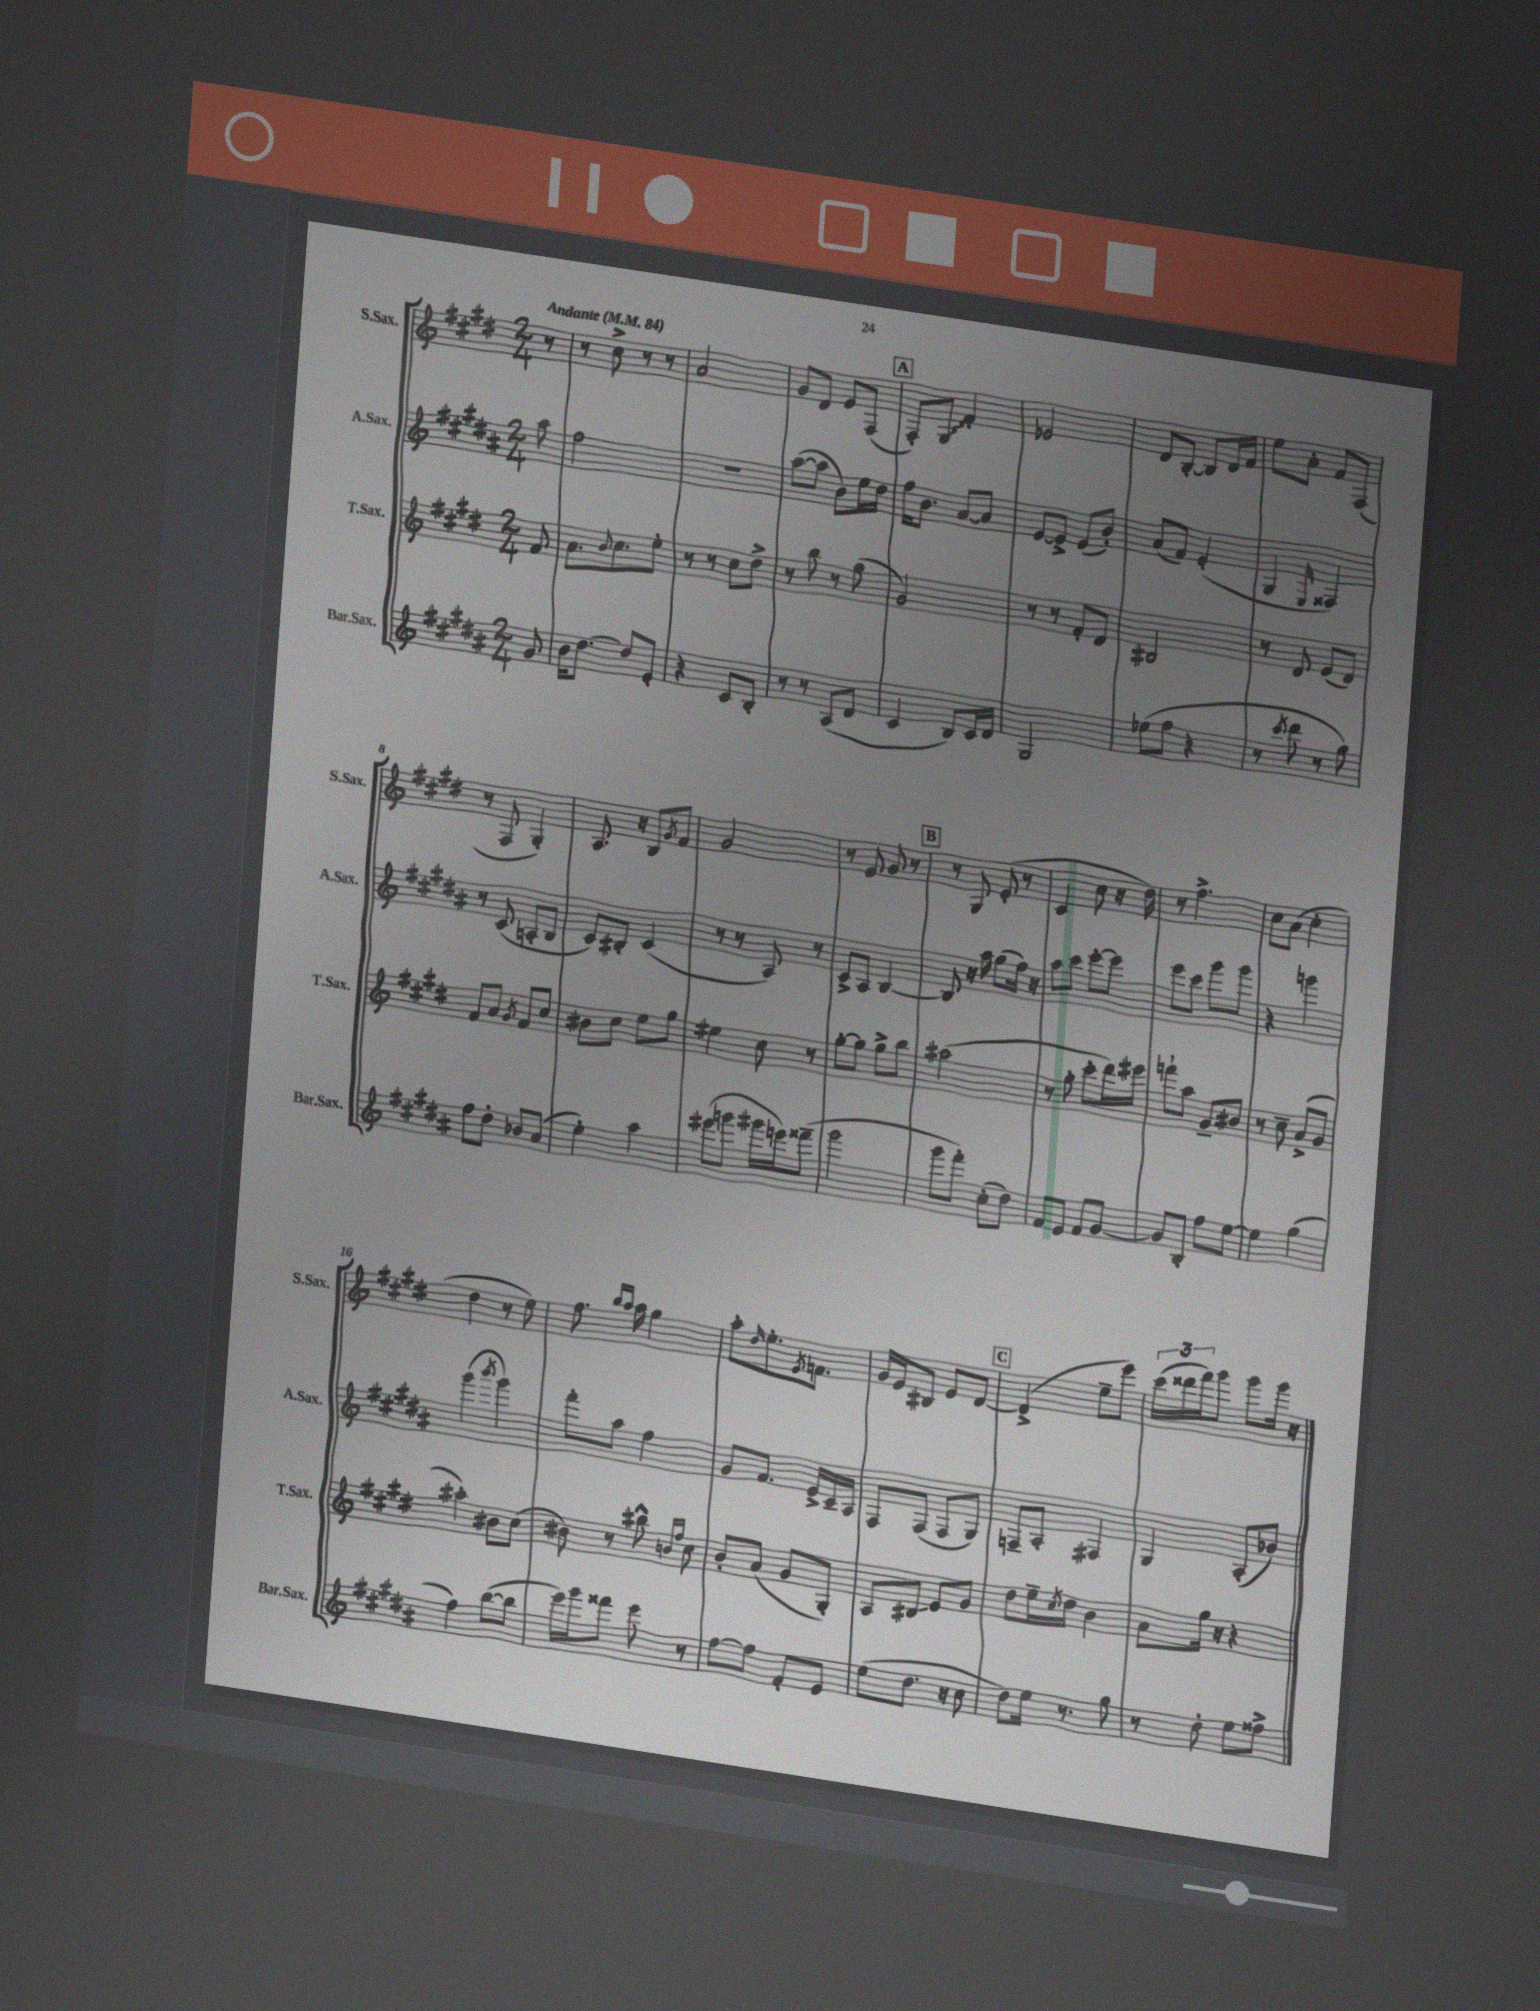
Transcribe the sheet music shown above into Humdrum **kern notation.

**kern	**kern	**kern	**kern
*staff4	*staff3	*staff2	*staff1
*clefG2	*clefG2	*clefG2	*clefG2
*k[f#c#g#d#a#]	*k[f#c#g#d#]	*k[f#c#g#d#a#]	*k[f#c#g#d#]
*M2/4	*M2/4	*M2/4	*M2/4
*MM84	*MM84	*MM84	*MM84
8g#	8f#	8aa#	8r
=	=	=	=
16b	8.a	2ff#	8r
[8.dd#	.	.	.
.	.	.	8cc#^
.	8qqb	.	.
.	8.cc#	.	.
8dd#]	.	.	8r
8e'	8ee'	.	8r
=	=	=	=
4r	8r	2r	2a
.	8r	.	.
8c#	8cc#	.	.
8B'	8dd#^	.	.
=	=	=	=
8r	8r	([8aa#	8g#
8r	8bb	8aa#]	8d#
(8A#	8r	8b)	8e
8d#	(8gg#	16ee	(8F#
.	.	16dd#	.
=	=	=	=
4c#	2g#)	16ff#	8F#')
.	.	8.b	.
.	.	.	8G#
8B)	.	[8a#	4f#'
16c#	.	8a#]	.
16d#	.	.	.
=	=	=	=
2G#	8r	[8e	2e-
.	8r	8e^]	.
.	8f#'	(8e	.
.	8d#	8b')	.
=	=	=	=
(8ee-	2B#	(8a#	8d#
8ff#	.	8f#)	[8B'
4r	.	(4e'	8B]
.	.	.	16d#
.	.	.	16f#
=	=	=	=
8r	8r	4G#	8ee
8qccc#	.	.	.
8ddd#	8d#	.	8a'
.	.	16qqE	.
8r	(8e	4F##)	8f#
8gg#)	8d#)	.	(8F#
=	=	=	=
8ff#	8f#	8r	8r
8dd#'	8a	(8c#	8F#
.	8qg#	.	.
8b-	8f#	8A'	4G#')
(8a#	8cc#	8B	.
=	=	=	=
4ee')	8b#	8c#)	8.A
.	8cc#	8B#'	.
.	.	.	16r
4aa#	8ee	(4c#	8B
.	.	.	8qg#
.	8gg#	.	8f#
=	=	=	=
(8eee#	4ee#	8r	2g#
8ggg	.	8r	.
16ggg#	8cc#	8A#)	.
16eee)	.	.	.
(8fff##~	8r	8r	.
=	=	=	=
2ggg#	[8gg#'	8c#^	8r
.	8gg#]	8A#	8e
.	8gg#^	[4B	8g#
.	8bb	.	8r
=	=	=	=
8ggg#	(2aa#	8B]	8r
8fff#')	.	16r	8G#
.	.	16aa#	.
(8cc#'	.	(8gg#	(8e'
8dd#)	.	16ff#)	8r
.	.	16r	.
=	=	=	=
8f#	8r	8aa#	4c#
8e	8gg#'	8ccc#	.
8f#	8ccc#'	[8eee'	8cc#
[8g#	16ddd#)	8eee]	16r
.	16eee#	.	16dd#)
=	=	=	=
8g#]	8fff`	8eee	8r
8B'	8aa	8ccc#	4.ff#^
8ff#	8g#~	8ggg#	.
[8ee	8b#	8ggg#	.
=	=	=	=
4ee]	8r	4r	8cc#
.	8cc#~	.	(8a
(4gg#	(8a^	4ggg	4cc#'
.	8g#	.	.
=	=	=	=
4ff#)	4aa#')	(4ggg#	4dd#
.	.	8qbbb	.
([8bb	8b#	4ggg#)	8r
8bb]	(8cc#	.	8ee)
=	=	=	=
16eee)	8b#)	8fff#'	8.ff#
16ggg#	.	.	.
8fff##	8r	8aa#	.
.	.	.	16qqbb
.	.	.	16qqaa
.	.	.	16aa
8eee	8bb#^^	4ff#	4gg#
.	16qqb	.	.
.	16qqff#	.	.
8r	8cc#	.	.
=	=	=	=
[8ff#	8b'	8g#	8aa'
.	.	.	16qqdd#
8ff#]	(8a	8.f#	8.ee'
8f#'	8g#	.	.
.	.	.	8qe
.	.	16e^	8.f
8e	8G#')	16c#~	.
.	.	16A#	.
=	=	=	=
(8ee	8A	8F#	16g#
.	.	.	16e
8.dd#	8B#	(8F#	8B#
.	8e	8F#	8e
16r	.	.	.
8cc#	8g#	8G#)	[8d#
=	=	=	=
8dd#)	8dd#	8F~	(4d#^]
16ee	16ee~	8A#'	.
.	8qcc#	.	.
8.r	16dd#	.	.
.	4b	4F#	8ee~
8gg#	.	.	8eee)
=	=	=	=
8r	8a	4G#	(24ccc#
.	.	.	24ddd##
.	.	.	24fff#)
8dd#'	16gg#	.	8ggg#
.	16r	.	.
8ee	4r	(8A#'	8ggg#
8ff##^	.	8b-)	16ggg#
.	.	.	16r
==	==	==	==
*-	*-	*-	*-
